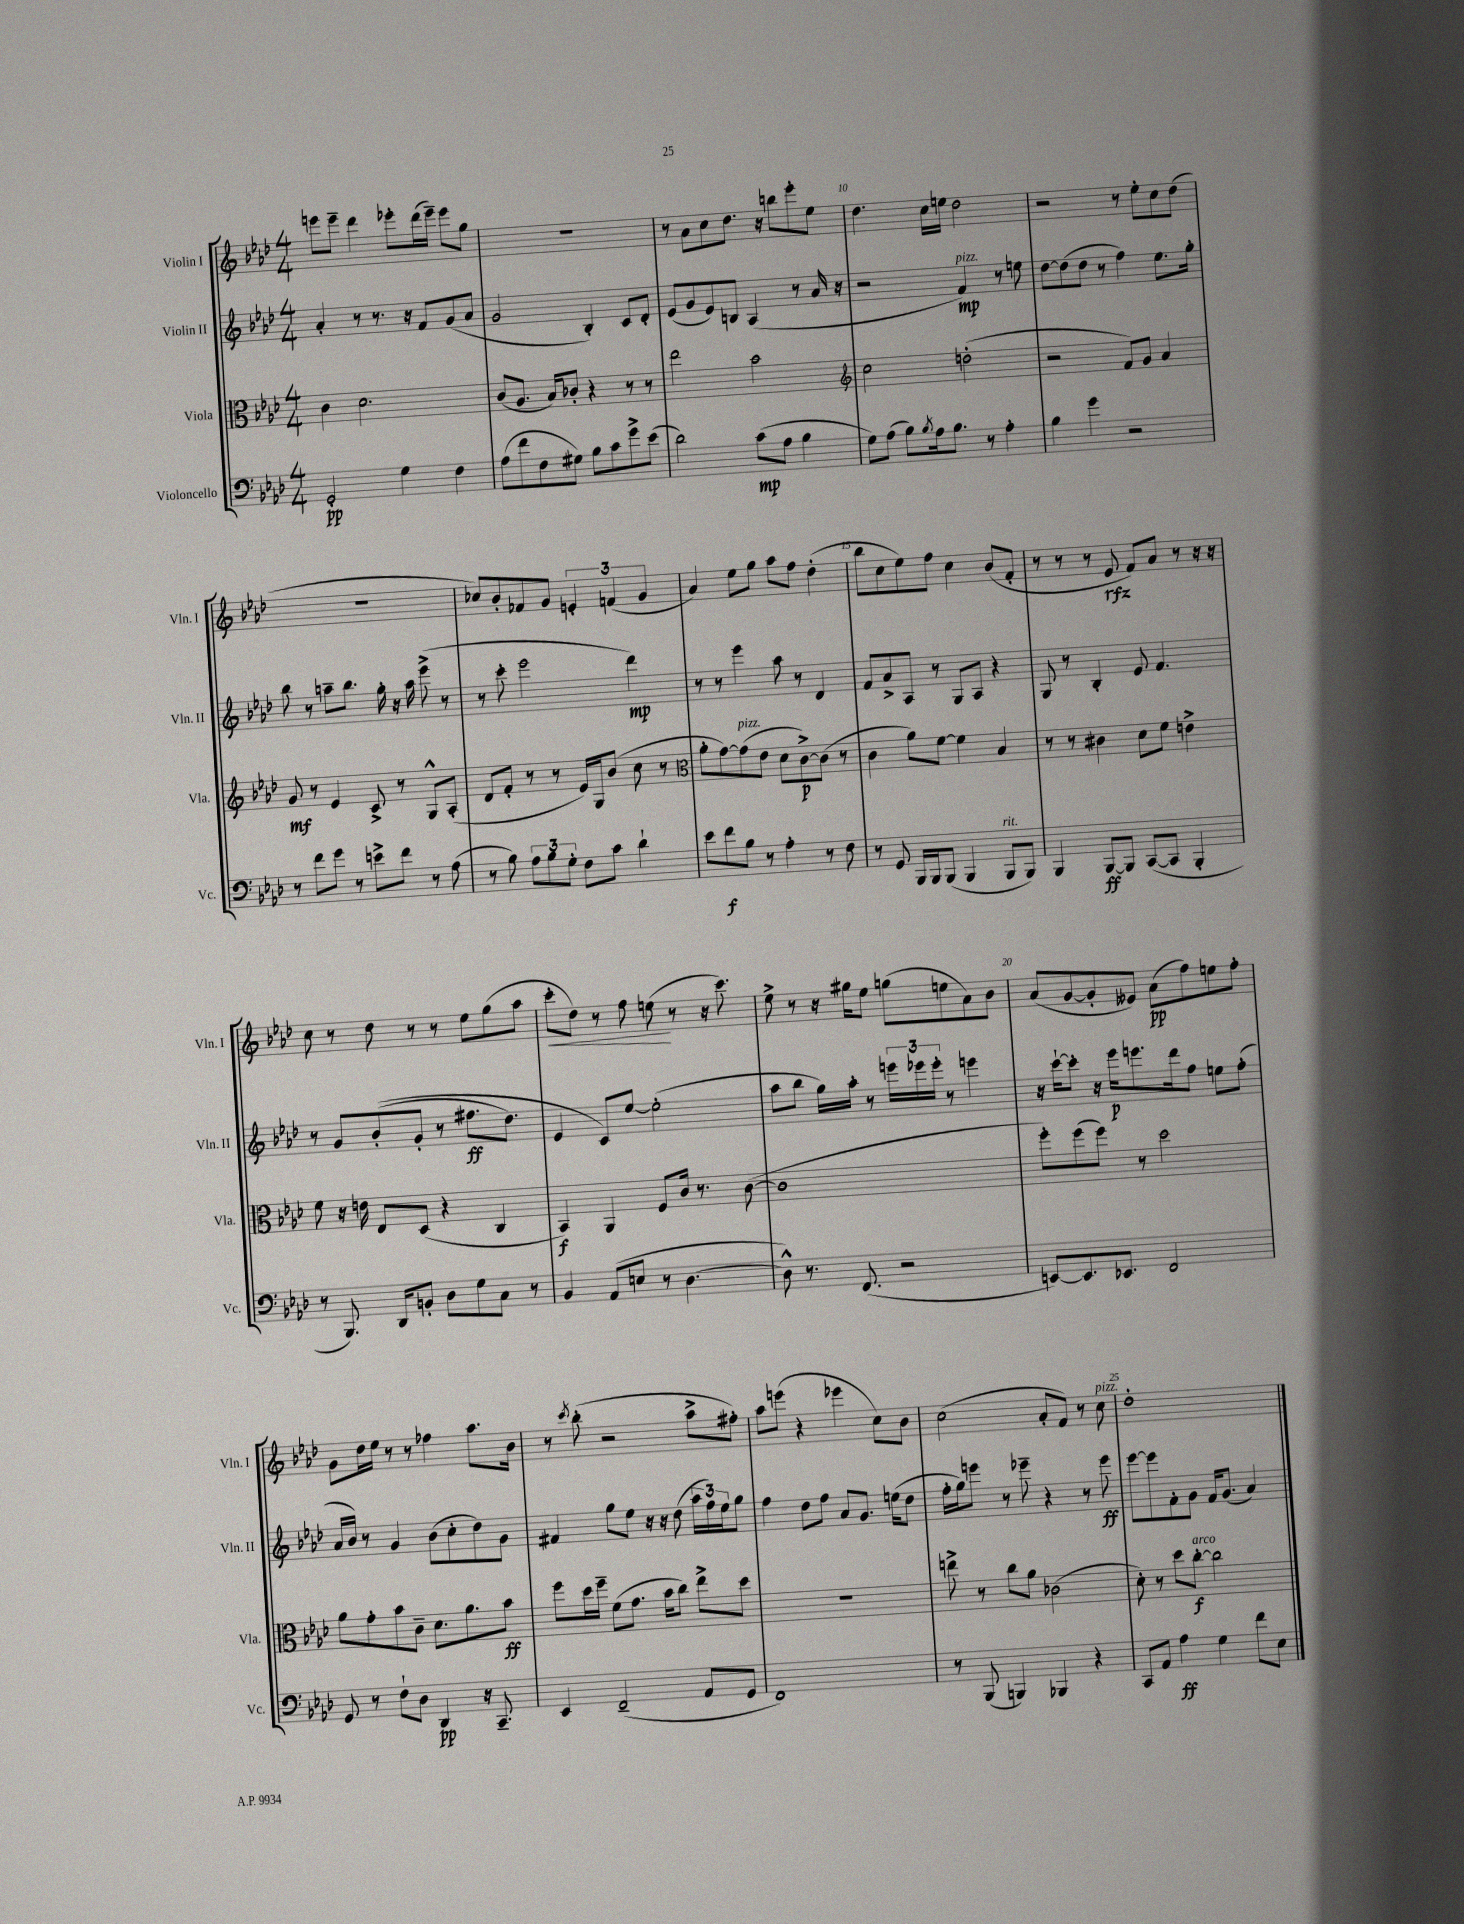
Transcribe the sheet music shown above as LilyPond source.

<<
\new StaffGroup <<
\new Staff = "s0" \with { instrumentName = "Violin I" shortInstrumentName = "Vln. I" } {
    \clef treble \key aes \major \numericTimeSignature \time 4/4
    e'''8 e'''8-- des'''4 ees'''8-. des'''16( ees'''16--) ees'''8 g''8 |
    R1 |
    r8 aes'8 c''8 des''8. r16 b''8 ees'''8-. ees''8 |
    des''4. c''16 e''16 des''2 |
    r2 r8 ees''8-. c''8 des''8( |
    R1 |
    ces''8) bes'8-. fes'8 g'8 \tuplet 3/2 { e'4-. f'4( g'4 } |
    aes'4) ees''8 g''8 aes''8 f''8 des''4-.( |
    bes''8 c''8 ees''8) f''8 c''4 bes'8( f'8-. |
    r8 r8 r8 ees'8\rfz f'8) aes'8 r8 r16 r16 |
    c''8 r8 des''8 r8 r8 ees''8 g''8( aes''8 |
    c'''8-.\< des''8) r8 f''8 e''8\!( r8 r16 c'''8.) |
    ees''8-> r8 r16 gis''16 ees''8 g''8( e''8 aes'8) bes'8 |
    aes'8( g'8~ g'8-. eeses'8) aes'8\pp( f''8) e''8 f''8-. |
    g'8 des''16 ees''16 r8 r8 fes''4 aes''8. bes'16 |
    r8 \acciaccatura { c'''8 } bes''8-.( r2 aes''8-> fis''8-.) |
    aes''8 e'''8( r4 ees'''4 c''8) bes'8 |
    c''2( aes'8-. f'8) r8 c''8^\markup { \italic "pizz." } |
    des''1-. \bar "|." |
}
\new Staff = "s1" \with { instrumentName = "Violin II" shortInstrumentName = "Vln. II" } {
    \clef treble \key aes \major \numericTimeSignature \time 4/4
    aes'4-. r8 r8. r16 f'8 g'8( aes'8 |
    g'2 bes4-.) c'8 des'8-. |
    ees'8( g'8 ees'8) b8 aes4( r8 aes'16 r16 |
    r2 f'4\mp^\markup { \italic "pizz." }) r8 e''8 |
    des''8~ des''8( des''8 r8 f''4) ees''8. g''16-. |
    bes''8 r8 a''8-- bes''8. g''16-. r16 a''16 ees'''8->( r8 |
    r8 c'''8-. ees'''2 des'''4\mp) |
    r8 r8 ees'''4 aes''8 r8 des'4 |
    f'8 aes'8-> aes8 r8 g8 aes8 r4 |
    g8 r8 bes4-. ees'8 f'4. |
    r8 g'8 bes'8-.(\( g'8-. r8 fis''8.\ff des''8.) |
    ees'4 c'8\) ees''8~ ees''2-.( |
    aes''8 bes''8 g''16) aes''16-. r8 \tuplet 3/2 { e'''16 ees'''16 ees'''16-. } r8 e'''4 |
    r16 c'''16~-! c'''8-. r16 ees'''16\p e'''8. des'''16 f''8 e''8 f''8-.( |
    aes'16 bes'16) r8 g'4 bes'8( c''8-. des''8) g'8 |
    fis'4 g''8 ees''8 r16 r16 des''8( \tuplet 3/2 { aes''16 f''16) ees''16 } g''8 |
    f''4 des''8 f''8 aes'8 g'8. e''16( des''8 |
    f''16-. g''16) e'''8 r8 ees'''8-- r4 r8 ees'''8\ff |
    ees'''8~ ees'''8 f'8-. g'8 f'16 g'8.( aes'4) \bar "|." |
}
\new Staff = "s2" \with { instrumentName = "Viola" shortInstrumentName = "Vla." } {
    \clef alto \key aes \major \numericTimeSignature \time 4/4
    c'4 des'2. |
    c'8( aes8. bes16) ces'8-. r4 r8 r8 |
    ees''2 bes'2 |
    \clef treble c''2 d''2-.( |
    r2 f'8) g'8 aes'4 |
    g'8\mf r8 ees'4 c'8-> r8 g8-^ aes8-.( |
    des'8 f'8-. r8 r8 ees'16) g16 bes'8( c''8 r8 |
    \clef alto aes'8-. g'8~) g'8^\markup { \italic "pizz." }( ees'8 des'8 c'8~->\p) c'8( r8 |
    c'4 aes'8) f'8~ f'4 bes4 |
    r8 r8 cis'4 des'8 f'8 e'4-> |
    f'8 r16 e'16 ees8 des8( r4 c4 |
    bes,4\f) aes,4 f8 c'16 r8. c'8~( |
    c'1 |
    f''8-.) f''8( f''8) r8 des''2 |
    aes'8 g'8-. bes'8 c'8-- des'8. aes'8. bes'8\ff |
    f''8 des''16 f''16-- f'8( g'8. bes'16 c''8) ees''8-> des''8 |
    R1 |
    e''8-> r8 c''8 aes'8 ces'2( |
    des'8-.) r8 des''8 c''8~-.\f^\markup { \italic "arco" } c''2 \bar "|." |
}
\new Staff = "s3" \with { instrumentName = "Violoncello" shortInstrumentName = "Vc." } {
    \clef bass \key aes \major \numericTimeSignature \time 4/4
    g,2-.\pp g4 f4 |
    aes8( f'8 f8 gis8) bes8 c'8 g'8-> ees'8( |
    des'2) c'8\mp( aes8 bes4 |
    g8) aes8( bes8) \acciaccatura { bes8 } aes16 bes8. r8 aes4-. |
    bes4 g'4 r2 |
    r8 f'8 g'8 r8 e'8-> f'8 r8 aes8( |
    r8 bes8) \tuplet 3/2 { aes8 bes8 g8-. } f8 c'8 des'4-! |
    ees'8 f'8\f bes8 r8 aes4-. r8 f8 |
    r8 g,8 bes,,16 bes,,16 bes,,8( bes,,4 bes,,8^\markup { \italic "rit." } bes,,8) |
    bes,,4 bes,,8~\ff bes,,8 c,8~( c,8 bes,,4-. |
    r8 bes,,8.) des,16 b,8-. des8 g8 c8 r8 |
    bes,4 aes,8( e8 r8 des4.~ |
    des8-^) r8. f,8.( r2 |
    e,8~) e,8. ees,8. f,2 |
    g,8 r8 f8-! des8 des,4\pp r16 c,8.-- |
    ees,4 f,2--( aes,8 g,8 |
    f,1) |
    r8 bes,,8( b,,4) bes,,4 r4 |
    c,8 aes,8 aes4\ff g4 f'8 ees8 \bar "|." |
}
>>
>>
\layout { \context { \Score currentBarNumber = #7 \override BarNumber.break-visibility = ##(#f #t #t) barNumberVisibility = #(every-nth-bar-number-visible 5) } }
